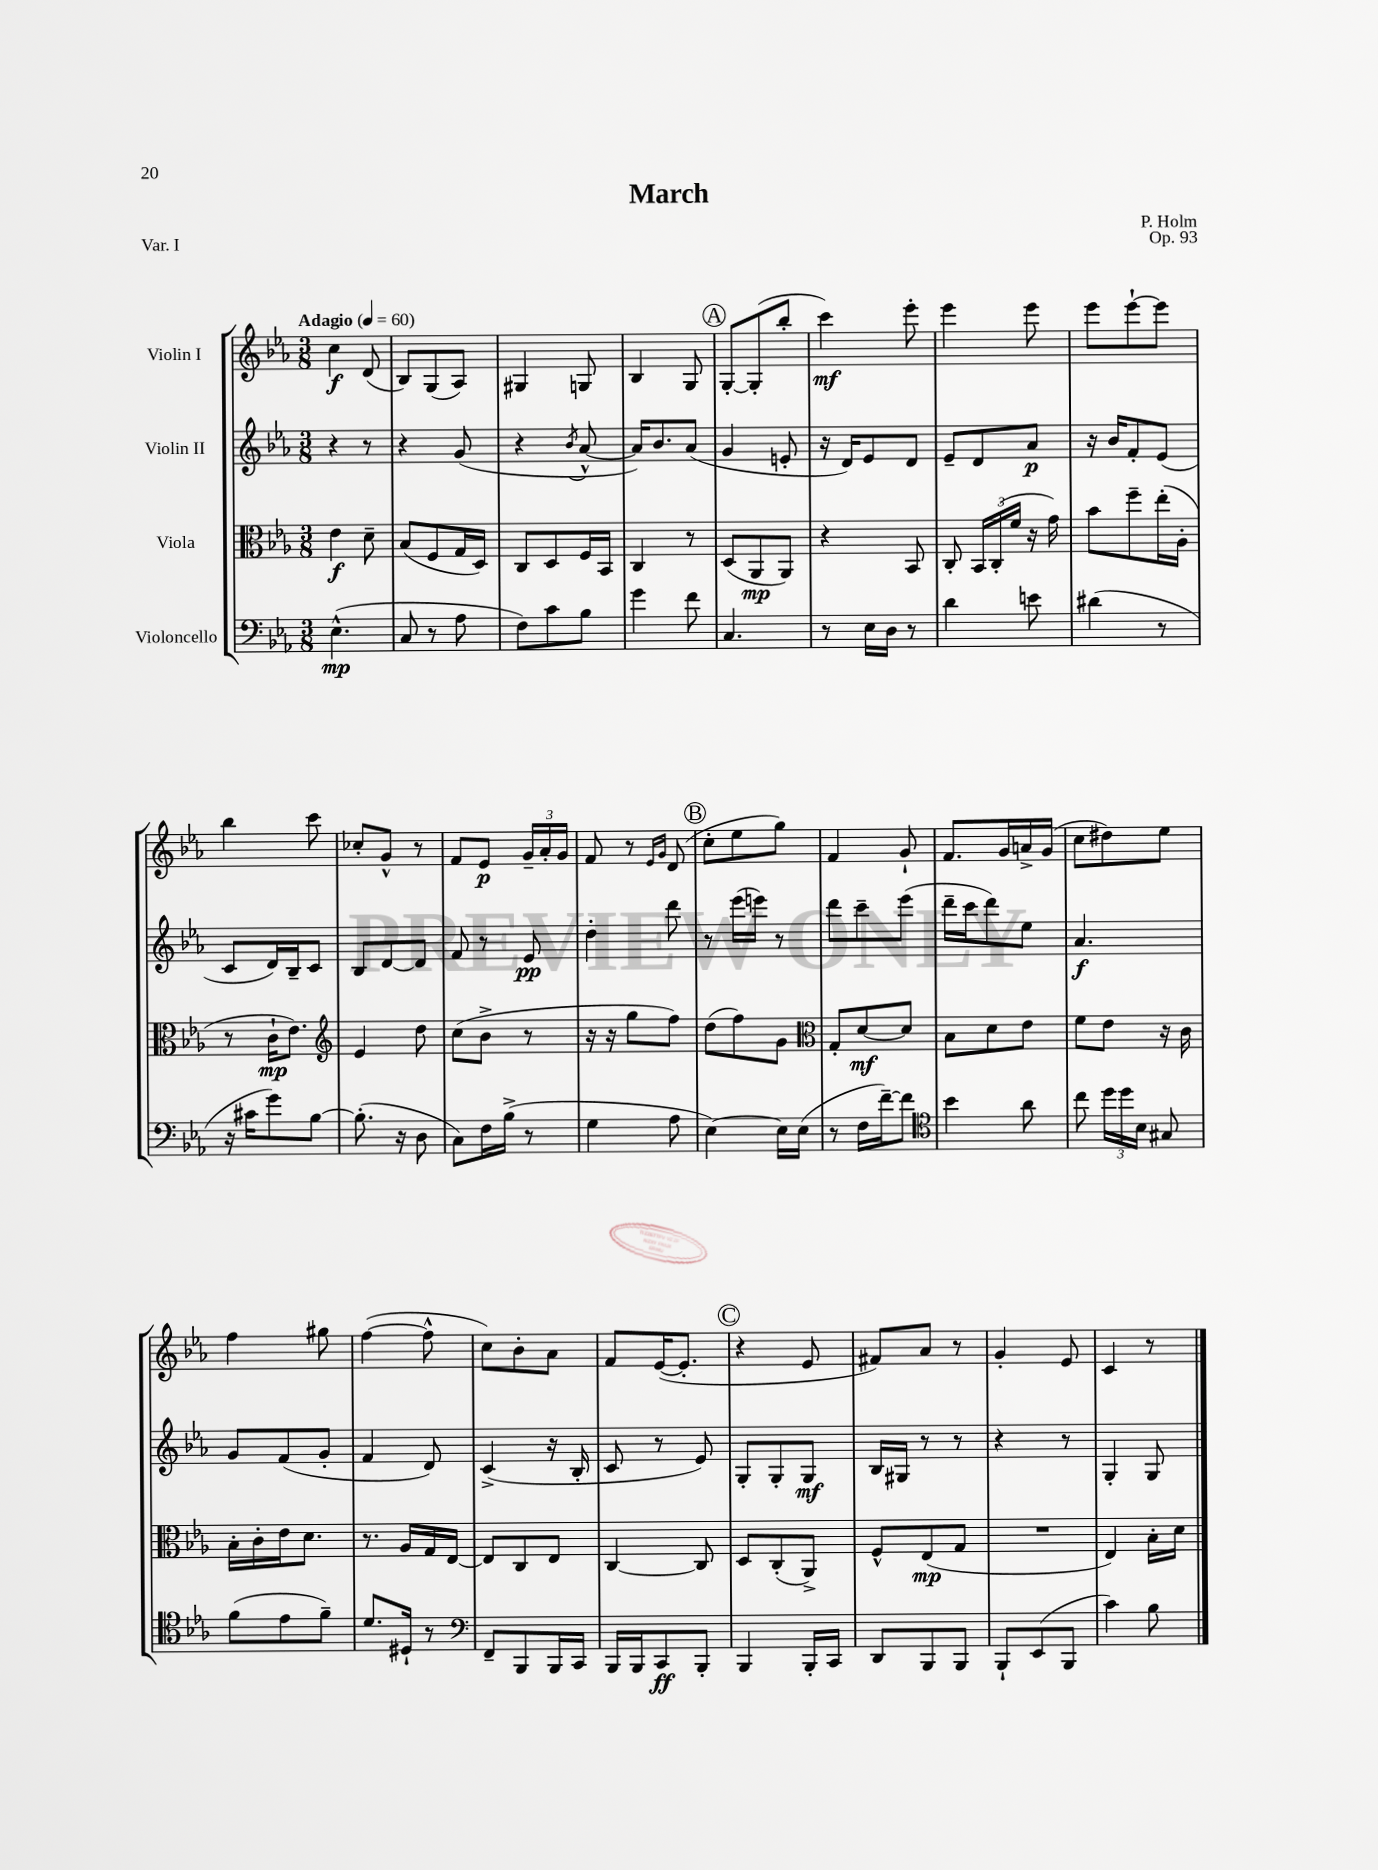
\header { title = "March" composer = "P. Holm" opus = "Op. 93" piece = "Var. I" }
<<
\new StaffGroup <<
\new Staff = "s0" \with { instrumentName = "Violin I" } {
    \clef treble \key ees \major \numericTimeSignature \time 3/8 \tempo "Adagio" 4 = 60
    \autoBeamOff c''4\f d'8( |
    bes8[) g8( aes8]) |
    gis4 g8 |
    bes4 g8 |
    \mark \markup { \circle "A" } g8[~-. g8-.( bes''8]-. |
    c'''4\mf) ees'''8-. |
    ees'''4 ees'''8 |
    ees'''8[ ees'''8~-! ees'''8] |
    bes''4 c'''8 |
    ces''8[-. g'8]-^ r8 |
    f'8[ ees'8]\p \tuplet 3/2 { g'16[-- aes'16-. g'16] } |
    f'8 r8 \grace { ees'16[ g'16] } d'8( |
    \mark \markup { \circle "B" } c''8[-. ees''8 g''8]) |
    f'4 g'8-! |
    f'8.[ g'16 a'16-> g'16]( |
    c''8[ dis''8) ees''8] |
    f''4 gis''8 |
    f''4~( f''8-^ |
    c''8[) bes'8-. aes'8] |
    f'8[ ees'16~( ees'8.]-. |
    \mark \markup { \circle "C" } r4 ees'8 |
    fis'8[) aes'8] r8 |
    g'4-. ees'8 |
    c'4 r8 \bar "|." |
}
\new Staff = "s1" \with { instrumentName = "Violin II" } {
    \clef treble \key ees \major \numericTimeSignature \time 3/8
    \autoBeamOff r4 r8 |
    r4 g'8( |
    r4 \acciaccatura { bes'8 } aes'8~-^ |
    aes'16[) bes'8. aes'8]( |
    \mark \markup { \circle "A" } g'4 e'8-. |
    r16 d'16[) ees'8 d'8] |
    ees'8[-- d'8 aes'8]\p |
    r16 bes'16[ f'8-. ees'8]( |
    c'8[ d'16) bes16-- c'8] |
    bes8[ d'8~ d'8] |
    f'8 r8 ees'8\pp |
    d''4-. d'''8 |
    \mark \markup { \circle "B" } r8 ees'''16[( e'''16]) r8 |
    d'''8[ c'''8-- ees'''8]( |
    d'''16[-- c'''16 d'''8) ees''8] |
    aes'4.\f |
    g'8[ f'8( g'8]-. |
    f'4 d'8) |
    c'4->( r16 bes16-. |
    c'8 r8 ees'8) |
    \mark \markup { \circle "C" } g8[-. g8-. g8]\mf |
    bes16[ gis16] r8 r8 |
    r4 r8 |
    g4-. g8 \bar "|." |
}
\new Staff = "s2" \with { instrumentName = "Viola" } {
    \clef alto \key ees \major \numericTimeSignature \time 3/8
    \autoBeamOff ees'4\f d'8-- |
    bes8[( f8 g16 d16]) |
    c8[ d8 f16 bes,16] |
    c4 r8 |
    \mark \markup { \circle "A" } d8[( aes,8\mp aes,8]) |
    r4 bes,8 |
    c8-. \tuplet 3/2 { bes,16[ c16-.( f'16] } r16 g'16) |
    bes'8[ f''8-- ees''16-.( aes16]-. |
    r8 c'16[-!\mp ees'8.]) |
    \clef treble ees'4 d''8 |
    c''8[( bes'8]-> r8 |
    r16 r16 g''8[ f''8]) |
    \mark \markup { \circle "B" } d''8[( f''8) g'8] |
    \clef alto g8[-. d'8~\mf d'8] |
    bes8[ d'8 ees'8] |
    f'8[ ees'8] r16 c'16 |
    bes16[-. c'16-. ees'16 d'8.] |
    r8. aes16[ g16 ees16]~ |
    ees8[ c8 ees8] |
    c4~ c8 |
    \mark \markup { \circle "C" } d8[ c8-.( aes,8]->) |
    f8[-^ ees8\mp( g8] |
    R4. |
    ees4) bes16[-. d'16] \bar "|." |
}
\new Staff = "s3" \with { instrumentName = "Violoncello" } {
    \clef bass \key ees \major \numericTimeSignature \time 3/8
    \autoBeamOff ees4.-^\mp( |
    c8 r8 aes8 |
    f8[) c'8 bes8] |
    g'4 f'8 |
    \mark \markup { \circle "A" } c4. |
    r8 ees16[ d16] r8 |
    d'4 e'8 |
    dis'4( r8 |
    r16 cis'16[ g'8) bes8]~ |
    bes8.-.( r16 d8 |
    c8[) f16 bes16]->( r8 |
    g4 aes8 |
    \mark \markup { \circle "B" } ees4~) ees16[ ees16]( |
    r8 f16[ f'16~--) f'8] |
    \clef tenor bes'4 aes'8 |
    c''8 \tuplet 3/2 { d''16[ d''16 bes16] } gis8 |
    f'8[( ees'8 f'8]--) |
    d'8.[ dis16]-! r8 |
    \clef bass f,8[-- bes,,8 bes,,16 c,16] |
    bes,,16[ bes,,16 c,8\ff bes,,8]-. |
    \mark \markup { \circle "C" } bes,,4 bes,,16[-. c,16] |
    d,8[ bes,,8 bes,,8] |
    bes,,8[-! ees,8( bes,,8] |
    c'4) bes8 \bar "|." |
}
>>
>>
\layout { \context { \Score \remove "Bar_number_engraver" } }
